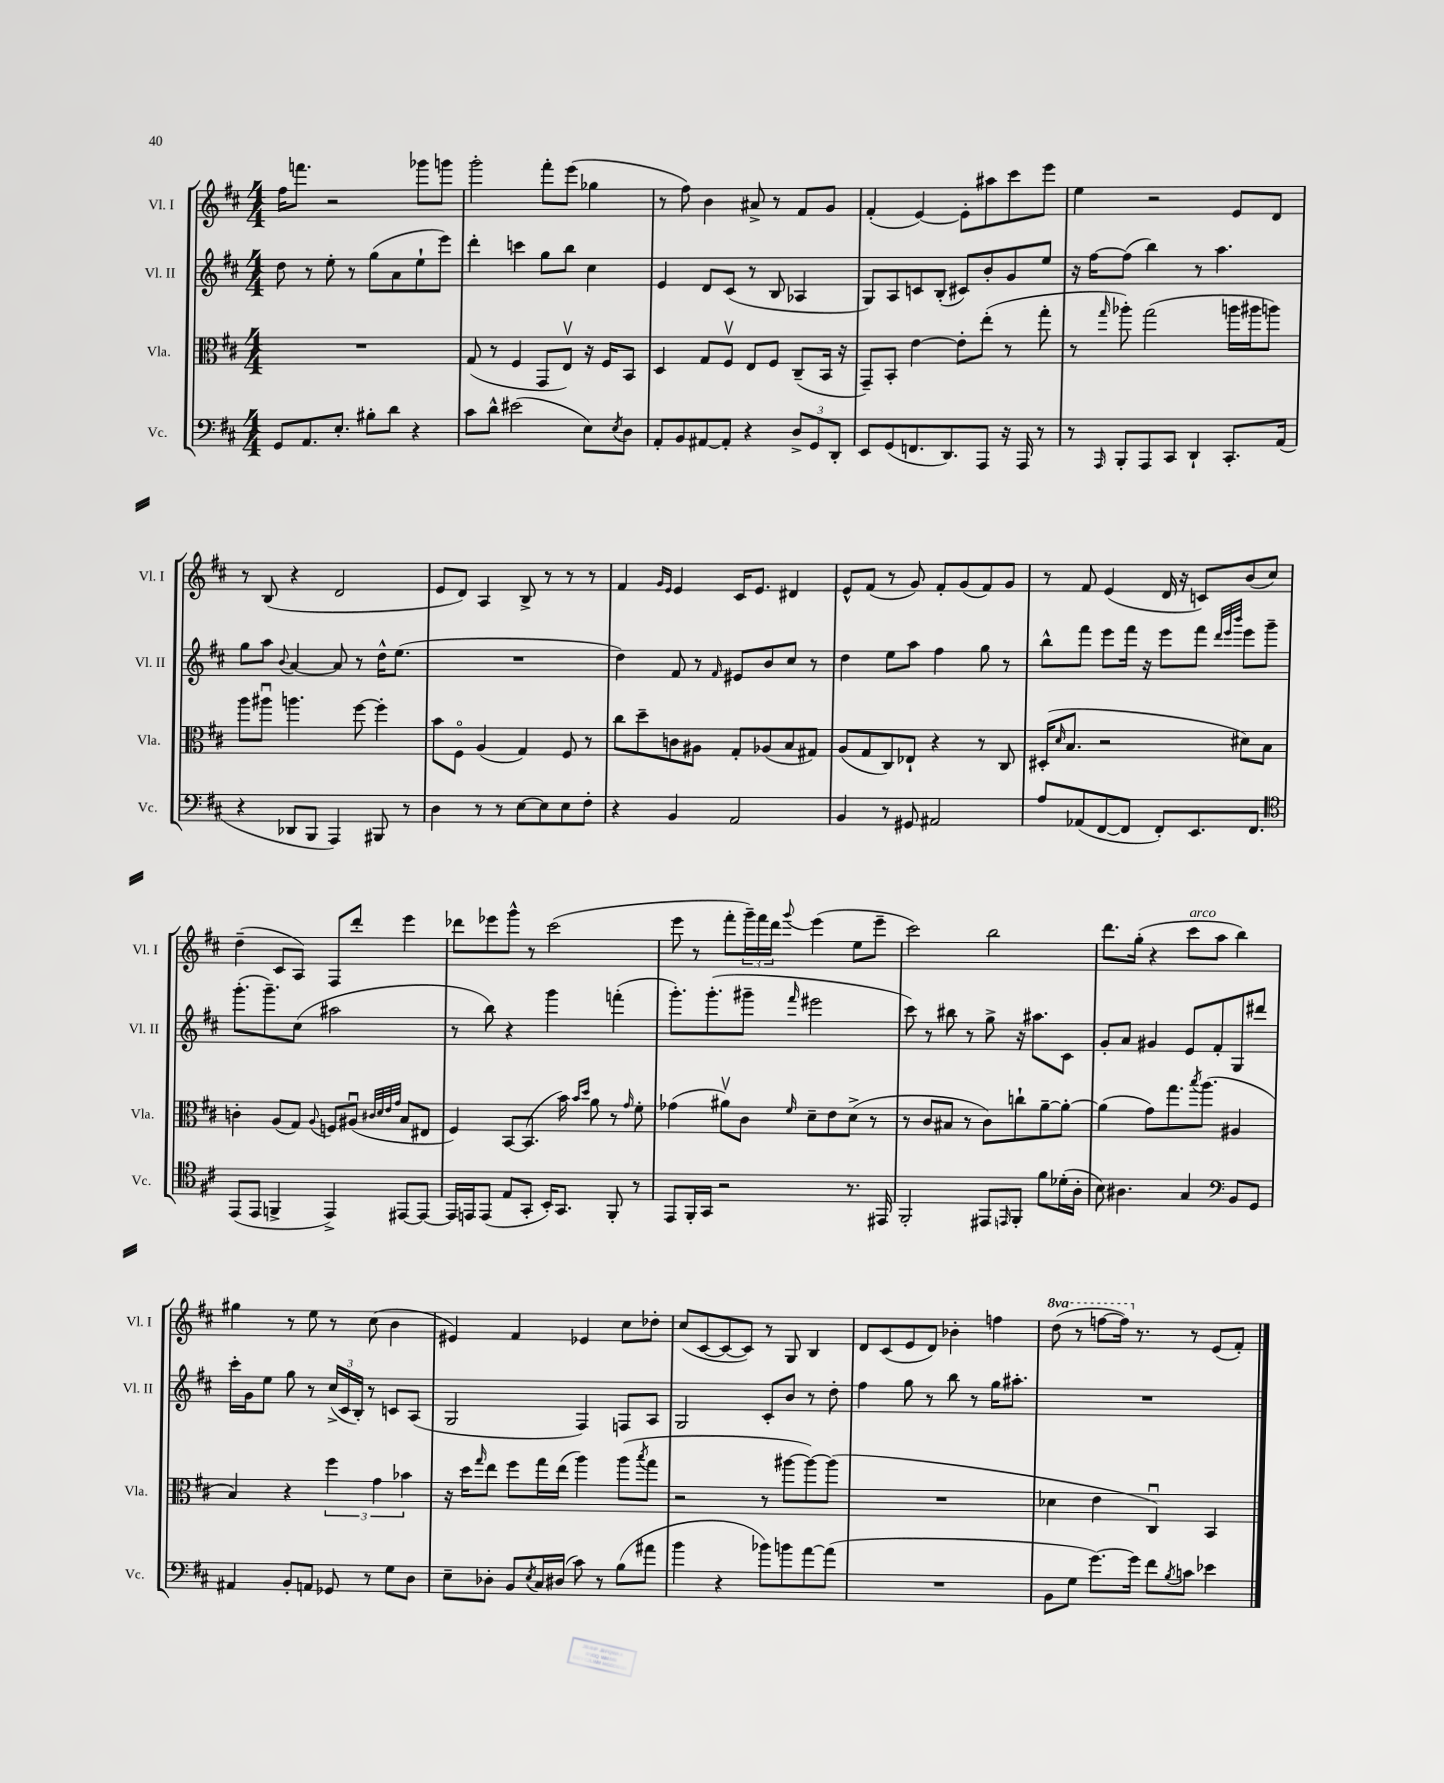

**kern	**kern	**kern	**kern
*part4	*part3	*part2	*part1
*staff4	*staff3	*staff2	*staff1
*I"Vc.	*I"Vla.	*I"Vl. II	*I"Vl. I
*I'Vc.	*I'Vla.	*I'Vl. II	*I'Vl. I
*clefF4	*clefC3	*clefG2	*clefG2
*k[f#c#]	*k[f#c#]	*k[f#c#]	*k[f#c#]
*M4/4	*M4/4	*M4/4	*M4/4
=79	=79	=79	=79
8GG/L	1r	8dd\	16ff#\KL
.	.	.	8.fffn\J
8.AA/	.	8r	.
.	.	8ee'\	2r
8.E'/J	.	.	.
.	.	8r	.
8B#X'\L	.	(8gg\L	.
8d\J	.	8a\	.
4r	.	8ee`\	8ggg-X\L
.	.	8eee\J)	8gggn\J
=80	=80	=80	=80
8c#\L	(8G/	4ddd'\	2ggg'\
8d^^\J	8r	.	.
(2e#X\	4F#/	4cccn\	.
.	8GG/L	8gg\L	8fff#'\L
.	8Ev/J)	8bb\J	(8eee\J
8E\L)	16r	4cc#\	4gg-X\
.	16F#/KL	.	.
8qE/	.	.	.
8D\J	8BB/J	.	.
=81	=81	=81	=81
8AA'/L	4D/	4e/	8r
8BB/	.	.	8ff#\)
[8AA#X/	8G/L	8d/L	4b\
8AA#'/J]	8F#v/J	(8c#/J	.
4r	8E/L	8r	8a#X^/
.	8F#/J	8B/	8r
12D^/L	(8C#~/L	4A-X/	8f#/L
12GG/	.	.	.
.	16BB/Jk	.	8g/J
12DD'/J	.	.	.
.	16r	.	.
=82	=82	=82	=82
8EE/L	8GG~/L)	8G/L)	(4f#'/
(8GG/	8BB'/J	8A/	.
8.FFn/	[4e\	8cn/	[4e/)
.	.	(8B'/J	.
8.DD/)	.	.	.
.	8e'\L]	8c#X/L)	8e'\L]
8AAA/J	(8ee'\J	8b'/	8aa#X\
16r	8r	8g/	8ccc#\
16AAA/	.	.	.
8r	8gg'\	8ee/J	8eee\J
=83	=83	=83	=83
8r	8r	16r	4ee\
.	.	[16ff#\KL	.
16qqAAA/	16qqgg/	.	.
8BBB'/L	8aa-X'\)	(8ff#\J]	.
8AAA/	(2gg\	4bb\)	2r
8CC#/J	.	.	.
4DD`/	.	8r	.
.	.	4.aa\	.
8.CC#'/L	16aan\LL	.	8e/L
.	16aa#X\J	.	.
.	8aan\J)	.	8d/J
(16AA/Jk	.	.	.
!!LO:LB:g=z
=84	=84	=84	=84
4r	8aa\L	8gg\L	8r
.	8aa#Xu\J	8aa\J	(8B/
.	.	8qqb/	.
8DD-X/L	4.aan\	[4a/	4r
8BBB/J	.	.	.
4AAA/)	.	8a/]	2d/
.	[8ff#\	8r	.
8BBB#X/	4ff#'\]	16dd^^\KL	.
.	.	(8.ee\J	.
8r	.	.	.
=85	=85	=85	=85
4D\	8b\L	1r	8e/L
.	8F#\J	.	8d/J)
8r	(4A/	.	4A/
8r	.	.	.
[8E\L	4G/)	.	8B^/
8E\]	.	.	8r
8E\	8F#/	.	8r
8F#'\J	8r	.	8r
=86	=86	=86	=86
4r	8cc#\L	4dd\)	4f#/
.	8dd~\	.	.
.	.	.	16qqg/LL
.	.	.	16qqe/JJ
4BB/	8cn\	8f#/	4e/
.	8A#X\J	8r	.
.	.	16qqf#/	.
2AA/	8G'/L	8e#X/L	16c#/KL
.	.	.	8.e/J
.	(8A-X/	8b/	.
.	8B/	8cc#/J	4d#X/
.	8G#X/J)	8r	.
=87	=87	=87	=87
4BB/	(8A/L	4dd\	8e^^/L
.	8G/	.	(8f#/J
8r	8C#/)	8ee\L	8r
8GG#X/	8E-X`/J	8aa\J	8g/)
2AA#X/	4r	4ff#\	8f#'/L
.	.	.	(8g/
.	8r	8gg\	8f#/)
.	8C#/	8r	8g/J
=88	=88	=88	=88
8A/L	(16D#X'/KL	8bb^^\L	8r
.	16qqd/	.	.
.	8.B/J	.	.
(8AA-X/	.	8fff#\J	8f#/
[8FF#/	2r	8eee\L	(4e/
8FF#/J]	.	16fff#\Jk	.
.	.	16r	.
8FF#'/L)	.	8eee\L	16d/
.	.	.	16r
8.EE/	.	8fff#\J	8cn/L)
.	.	32qqddd/LLL	.
.	.	32qqeee/	.
.	.	32qqbbb/JJJ	.
.	8d#X\L)	8eee\L	(8b/
8.FF#/J	.	.	.
.	8B\J	8ggg~\J	8cc#/J)
!!LO:LB:g=z
=89	=89	=89	=89
*clefC4	*	*	*
(8EE/L	4cn'\	(8.ggg'\L	(4dd~\
8EE/J	.	.	.
.	.	8.ggg~\)	.
4FFn^/	(8A/L	.	8c#/L
.	8G/J)	(8cc#\J	8A/J)
.	8qqA/	.	.
4EE^/)	8Fn/L	2aa#X\	8F#/L
.	(8A#Xu/J	.	8ddd'/J
.	32qqc#X/LLL	.	.
.	32qqd/	.	.
.	32qqe/	.	.
.	32qqg/JJJ	.	.
[8EE#X/L	8B/L	.	4eee\
8EE#/J_	8E#X/J	.	.
=90	=90	=90	=90
16EE#/LL]	4F#/)	8r	8ddd-X\L
16EEn/J	.	.	.
(8EE/J	.	8bb\)	8eee-X\
8E/L	[8BB/L	4r	8ggg^^\J
8GG'/J	(8.BB/J]	.	8r
16BB'/KL)	.	4ggg\	(2ccc#\
8.GG/J	16b\)	.	.
.	16qqb/LL	.	.
.	16qqdd/JJ	.	.
.	8a\	.	.
8FF#'/	8r	(4fffn'\	.
.	16qqg/	.	.
8r	8f#'\	.	.
=91	=91	=91	=91
8EE/L	(4g-X\	8.ggg'\L)	8eee\
16FF#'/L	.	.	8r
16GG/JJ	.	(8.ggg'\	.
2r	8a#Xv\L)	.	8fff#'\L
.	8c#\J	8ggg#X~\J	24ggg~\L)
.	.	.	24fff#\
.	.	.	24ddd\JJ
.	16qqf#/	16qqfff#/	8qqggg/
.	8d~\L	2eee#X\	(4eee\
.	8e\	.	.
8.r	(8d^\J	.	8ee\L
.	8r	.	8eee~\J
16EE#X/	.	.	.
=92	=92	=92	=92
2FF#'/	8r	8ccc#\)	2ccc#\)
.	8c#/L	8r	.
.	8B#X/J	8bb#X\	.
.	8r	8r	.
8EE#X/L	8c#\L)	8gg^\	2bb\
16qqEEn/	.	.	.
8FF#'/J	8ccn`\	16r	.
.	.	8.aa#X\L	.
8f#\L	[8a~\	.	.
(16d-X'\L	8a'\J_	8c#\J	.
16A'\JJ	.	.	.
=93	=93	=93	=93
8B\)	(4a\]	8g'/L	8.ddd\L
4.A#X\	.	8a/J	.
.	.	.	(16gg'\Jk
.	8g\L)	4g#X/	4r
.	8.gg\	.	.
!	!	!	!LO:TX:a:i:t=arco
4G/	.	8e/L	8ccc#\L
.	8qbb/	.	.
.	(8.aa\J	.	.
.	.	8f#'/	8aa\J
*clefF4	*	*	*
8BB/L	4A#X/	8G/	4bb\)
8GG/J	.	8ddd#X/J	.
!!LO:LB:g=z
=94	=94	=94	=94
4AA#X/	4B/)	16ccc#'\LL	4gg#X\
.	.	16g\J	.
.	.	8ee\J	.
8BB'/L	4r	8gg\	8r
8AAn/J	.	8r	8ee\
8GG-X/	6ff#\	(24cc#^/LL	8r
.	.	24c#/	.
.	.	24B'/JJ)	.
8r	.	8r	(8cc#\
.	6g\	.	.
8G\L	.	8cn/L	4b\
.	6b-X\	.	.
8D\J	.	(8A/J	.
=95	=95	=95	=95
8E~\L	16r	2G/	4e#X/)
.	16dd\KL	.	.
.	16qqgg/	.	.
8D-X'\J	8ee\J	.	.
8BB/L	8ff#\L	.	4f#/
8qE/	.	.	.
16C#/L	16gg\L	.	.
(16D#X/JJ	(16ee\JJ	.	.
8c#\)	4aa\)	4F#/)	4e-X/
8r	.	.	.
(8B\L	(8aa\L	8Fn/L	8cc#\L
.	8qbb/	.	.
8a#X\J	8gg\J	8A/J	8dd-X'\J
=96	=96	=96	=96
4b\	2r	2G/	(8cc#/L
.	.	.	[8c#/
4r	.	.	8c#/_
.	.	.	8c#/J])
8b-X\L)	8r	8c#'/L	8r
8bn\	[8aa#X\L	8b/J	8G/
[8a\	8aa#\_)	8r	4B/
(8a\J]	(8aa#\J]	8dd'\	.
=97	=97	=97	=97
1r	1r	4ff#\	8d/L
.	.	.	(8c#/
.	.	8gg\	8e/
.	.	8r	8d/J)
.	.	8bb\	4b-X'\
.	.	8r	.
.	.	16gg\KL	4ffn\
.	.	8.aa#X'\J	.
=98	=98	=98	=98
*	*	*	*8va
8BB\L	4d-X\	1r	(8ddd\
8G\J	.	.	8r
[8.g\L)	4e\	.	[8fffn\L
.	.	.	16fff\Jk])
*	*	*	*X8va
16g\Jk]	.	.	8.r
8f#\L	4C#u/)	.	.
8qB/	.	.	.
8cn\J	.	.	8r
4e-X\	4BB/	.	(8e/L
.	.	.	8f#'/J)
==	==	==	==
*-	*-	*-	*-
